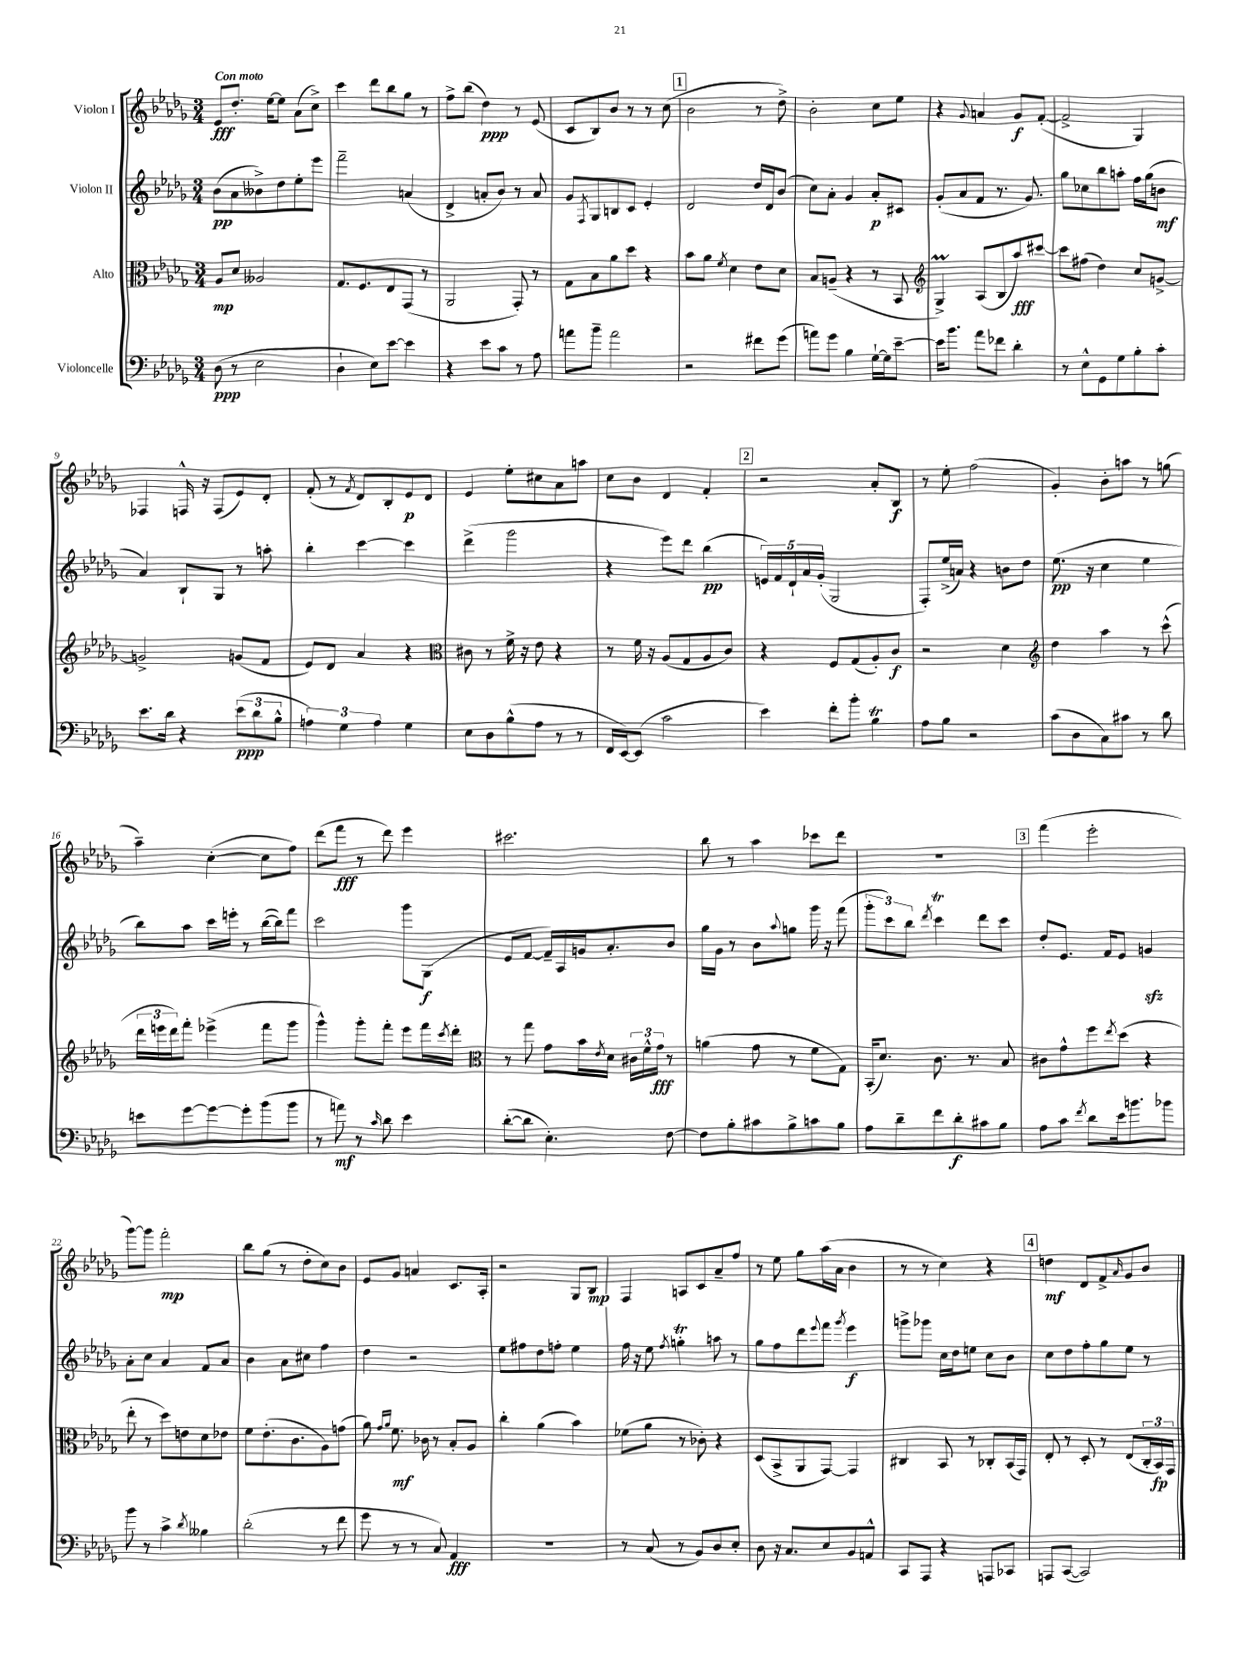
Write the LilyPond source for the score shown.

<<
\new StaffGroup <<
\new Staff = "s0" \with { instrumentName = "Violon I" } {
    \clef treble \key des \major \numericTimeSignature \time 3/4 \tempo "Con moto"
    ees'8\fff des''8.-. ees''16~ ees''8 aes'8( c''8->) |
    c'''4 des'''8 bes''8 ges''8 r8 |
    f''8-> bes''8( des''4\ppp) r8 ees'8( |
    c'8 bes8) bes'8 r8 r8 c''8( |
    \mark \markup { \box "1" } bes'2 r8 des''8->) |
    bes'2-. c''8 ees''8 |
    r4 \appoggiatura { ges'8 } a'4 ges'8\f f'8~-.( |
    f'2-> ges4) |
    fes4 f16-^ r16 f8( ees'8) des'8-. |
    f'8-.( r8 \acciaccatura { f'8 } des'8) bes8-. ees'8\p des'8 |
    ees'4 ees''8-. cis''8 aes'8 a''8 |
    c''8 bes'8 des'4 f'4-. |
    \mark \markup { \box "2" } r2 aes'8-. bes8\f |
    r8 ees''8-. f''2( |
    ges'4-.) bes'8-. a''8 r8 g''8( |
    aes''4--) c''4~-.( c''8 f''8) |
    des'''8( f'''8\fff r8 des'''8) ees'''4 |
    cis'''2. |
    bes''8 r8 aes''4 ces'''8 des'''8 |
    R2. |
    \mark \markup { \box "3" } f'''4( ees'''2-. |
    ges'''8~) ges'''8 f'''2-.\mp |
    bes''8 ges''8( r8 des''8-. c''8) bes'8 |
    ees'8 ges'8 a'4 c'8. aes16-. |
    r2 ges8 bes8\mp |
    f4 a8 c'8 aes'8-- f''8 |
    r8 ees''8 ges''8 aes''16( aes'16 bes'4 |
    r8 r8 c''4) r4 |
    \mark \markup { \box "4" } d''4\mf des'8 f'8-> \grace { aes'16 } ges'8 bes'8 \bar "|." |
}
\new Staff = "s1" \with { instrumentName = "Violon II" } {
    \clef treble \key des \major \numericTimeSignature \time 3/4
    bes'8\pp( aes'8 beses'8->) des''8 ees''8-. ees'''8 |
    f'''2-- a'4( |
    des'4-> a'8-. bes'8) r8 a'8 |
    ges'8 \acciaccatura { f8 } ges8 b8 c'8 ees'4-. |
    \mark \markup { \box "1" } des'2 des''16 des'16 bes'8( |
    c''8) aes'8-. ges'4 aes'8-.\p cis'8 |
    ges'8-.( aes'8 f'8 r8. ges'8.) |
    ges''8 ces''8 bes''8 a''8-. f''16 ges''16( b'8\mf |
    aes'4) bes8-! ges8 r8 a''8-. |
    bes''4-. c'''4~ c'''4 |
    des'''4->( ges'''2 |
    r4 ees'''8) des'''8 bes''4\pp( |
    \mark \markup { \box "2" } \tuplet 5/4 { e'16) f'16 des'16-! aes'16 ges'16-.( } ges2 |
    f8-.) ees''16->( a'16) r4 b'8 des''8 |
    ees''8.\pp( r16 c''4 ees''4 |
    bes''8) aes''8 c'''16 e'''16-. r8 bes''16~( bes''16) f'''8 |
    c'''2 ges'''8 ges8\f( |
    ees'8 f'8~ f'16--) aes16 g'16 aes'8.-. bes'8 |
    ges''16 ges'16 r8 bes'8 \appoggiatura { aes''8 } g''8 ges'''16 r16 f'''8( |
    \tuplet 3/2 { ges'''8-. c'''8) bes''8 } \acciaccatura { des'''8 } c'''4\trill des'''8 c'''8 |
    \mark \markup { \box "3" } des''8-. ees'8. f'16 ees'8 g'4\sfz |
    aes'8-. c''8 aes'4 f'8 aes'8 |
    bes'4 aes'8 cis''8 f''4 |
    des''4 r2 |
    ees''8 fis''8 des''8 f''8-. ees''4 |
    f''16 r16 ees''8 \acciaccatura { f''8 } g''4-.\trill a''8 r8 |
    ges''8 f''8 des'''8 \appoggiatura { ees'''8 } f'''8 \acciaccatura { ges'''8 } ees'''4\f |
    g'''8-> ges'''8 c''16 des''16 e''8 c''8 bes'8 |
    \mark \markup { \box "4" } c''8 des''8 f''8-. ges''8 ees''8 r8 \bar "|." |
}
\new Staff = "s2" \with { instrumentName = "Alto" } {
    \clef alto \key des \major \numericTimeSignature \time 3/4
    aes8\mp des'8 aeses2 |
    ges8. f8. ees8 ges,8( r8 |
    aes,2 ges,8-.) r8 |
    ges8 bes8 aes'8 des''8 r4 |
    \mark \markup { \box "1" } bes'8 aes'8 \acciaccatura { f'8 } des'4 ees'8 des'8 |
    bes8 a8--( r4 r8 bes,8 |
    \clef treble ges4->\prall) aes8( bes8 aes''8\fff) cis'''8~ |
    cis'''8 fis''8( des''4) c''8 g'8~-> |
    g'2-> g'8( f'8 |
    ees'8) des'8 aes'4 r4 |
    \clef alto cis'8 r8 f'16-> r16 ees'8 r4 |
    r8 f'16 r16 aes8( ges8 aes8 c'8) |
    \mark \markup { \box "2" } r4 f8 ges8( aes8-.) c'8\f |
    r2 des'4 |
    \clef treble des''4 aes''4 r8 c'''8-^( |
    \tuplet 3/2 { des'''16 e'''16 des'''16) } f'''8-. ees'''4->( f'''8 ges'''8 |
    ges'''4-^) ges'''8-. f'''8-. ees'''8 f'''16 \acciaccatura { c'''8 } des'''16-. |
    \clef alto r8 ges''8 ges'8 bes'16 \acciaccatura { ees'8 } des'16 \tuplet 3/2 { cis'16 f'16-^ ges'16\fff } r8 |
    a'4( ges'8 r8 f'8 ges8) |
    bes,16-.( des'8.) c'8. r8. bes8 |
    \mark \markup { \box "3" } cis'8 ges'8-^ f''8 \acciaccatura { ees''8 } des''8( r4 |
    ees''8-. r8 des''8) e'8 des'8 ees'8 |
    f'8 ees'8.-.( c'8. aes8) g'8( |
    aes'8) \grace { ges'16 aes'16 } f'8.\mf ces'16 r8 bes8-. aes8 |
    c''4-. aes'4( bes'4) |
    fes'8( aes'8 r8 ces'8-.) r4 |
    des8( bes,8-> aes,8 ges,8~) ges,4 |
    cis4 bes,8 r8 ces8-. bes,16( ges,16) |
    \mark \markup { \box "4" } ees8-. r8 des8-. r8 ees8( \tuplet 3/2 { c16-. bes,16\fp) ges,16 } \bar "|." |
}
\new Staff = "s3" \with { instrumentName = "Violoncelle" } {
    \clef bass \key des \major \numericTimeSignature \time 3/4
    des8\ppp( r8 ees2 |
    des4-! ees8) ees'8~ ees'4 |
    r4 ees'8 c'8 r8 aes8 |
    a'8 bes'8-- a'2 |
    \mark \markup { \box "1" } r2 fis'8 ges'8( |
    a'8) ges'8 bes4 ges16~-! ges16 ees'8~-- |
    ees'16 bes'8. aes'8 fes'8 des'4-. |
    r8 ees8-^ ges,8 ges8 bes8-. c'8-. |
    ees'8. des'16 r4 \tuplet 3/2 { ees'8\ppp( des'8 bes8-^ } |
    \tuplet 3/2 { a4) ges4 a4 } ges4 |
    ees8 des8 bes8-^( aes8 r8 r8 |
    f,16 ees,16~) ees,8( c'2 |
    \mark \markup { \box "2" } ees'4) f'8-. bes'8-. bes4\trill |
    aes8 bes8 r2 |
    c'8( des8 c8) cis'8 r8 des'8 |
    e'8 ges'8~ ges'8~ ges'8-. bes'8( bes'8 |
    r8 a'8\mf) r8 \grace { c'16 } des'8 ees'4 |
    des'8~-.( des'8 ees4.-.) f8~ |
    f8 bes8-. cis'8 bes8-> c'8 bes8 |
    aes8 des'8-- f'8 des'8-.\f cis'8 bes8 |
    \mark \markup { \box "3" } aes8 c'8 \acciaccatura { f'8 } des'8 ees'16 b'8. bes'8 |
    bes'8 r8 c'4-> \acciaccatura { des'8 } beses4 |
    des'2-.( r8 f'8 |
    ges'8 r8 r8 c8) aes,4\fff |
    R2. |
    r8 c8( r8 bes,8) des8 ees8-. |
    des8 r16 c8. ees8 bes,8 a,8-^ |
    c,8 aes,,8 r4 a,,8 ces,8 |
    \mark \markup { \box "4" } a,,8 c,8~( c,2) \bar "|." |
}
>>
>>
